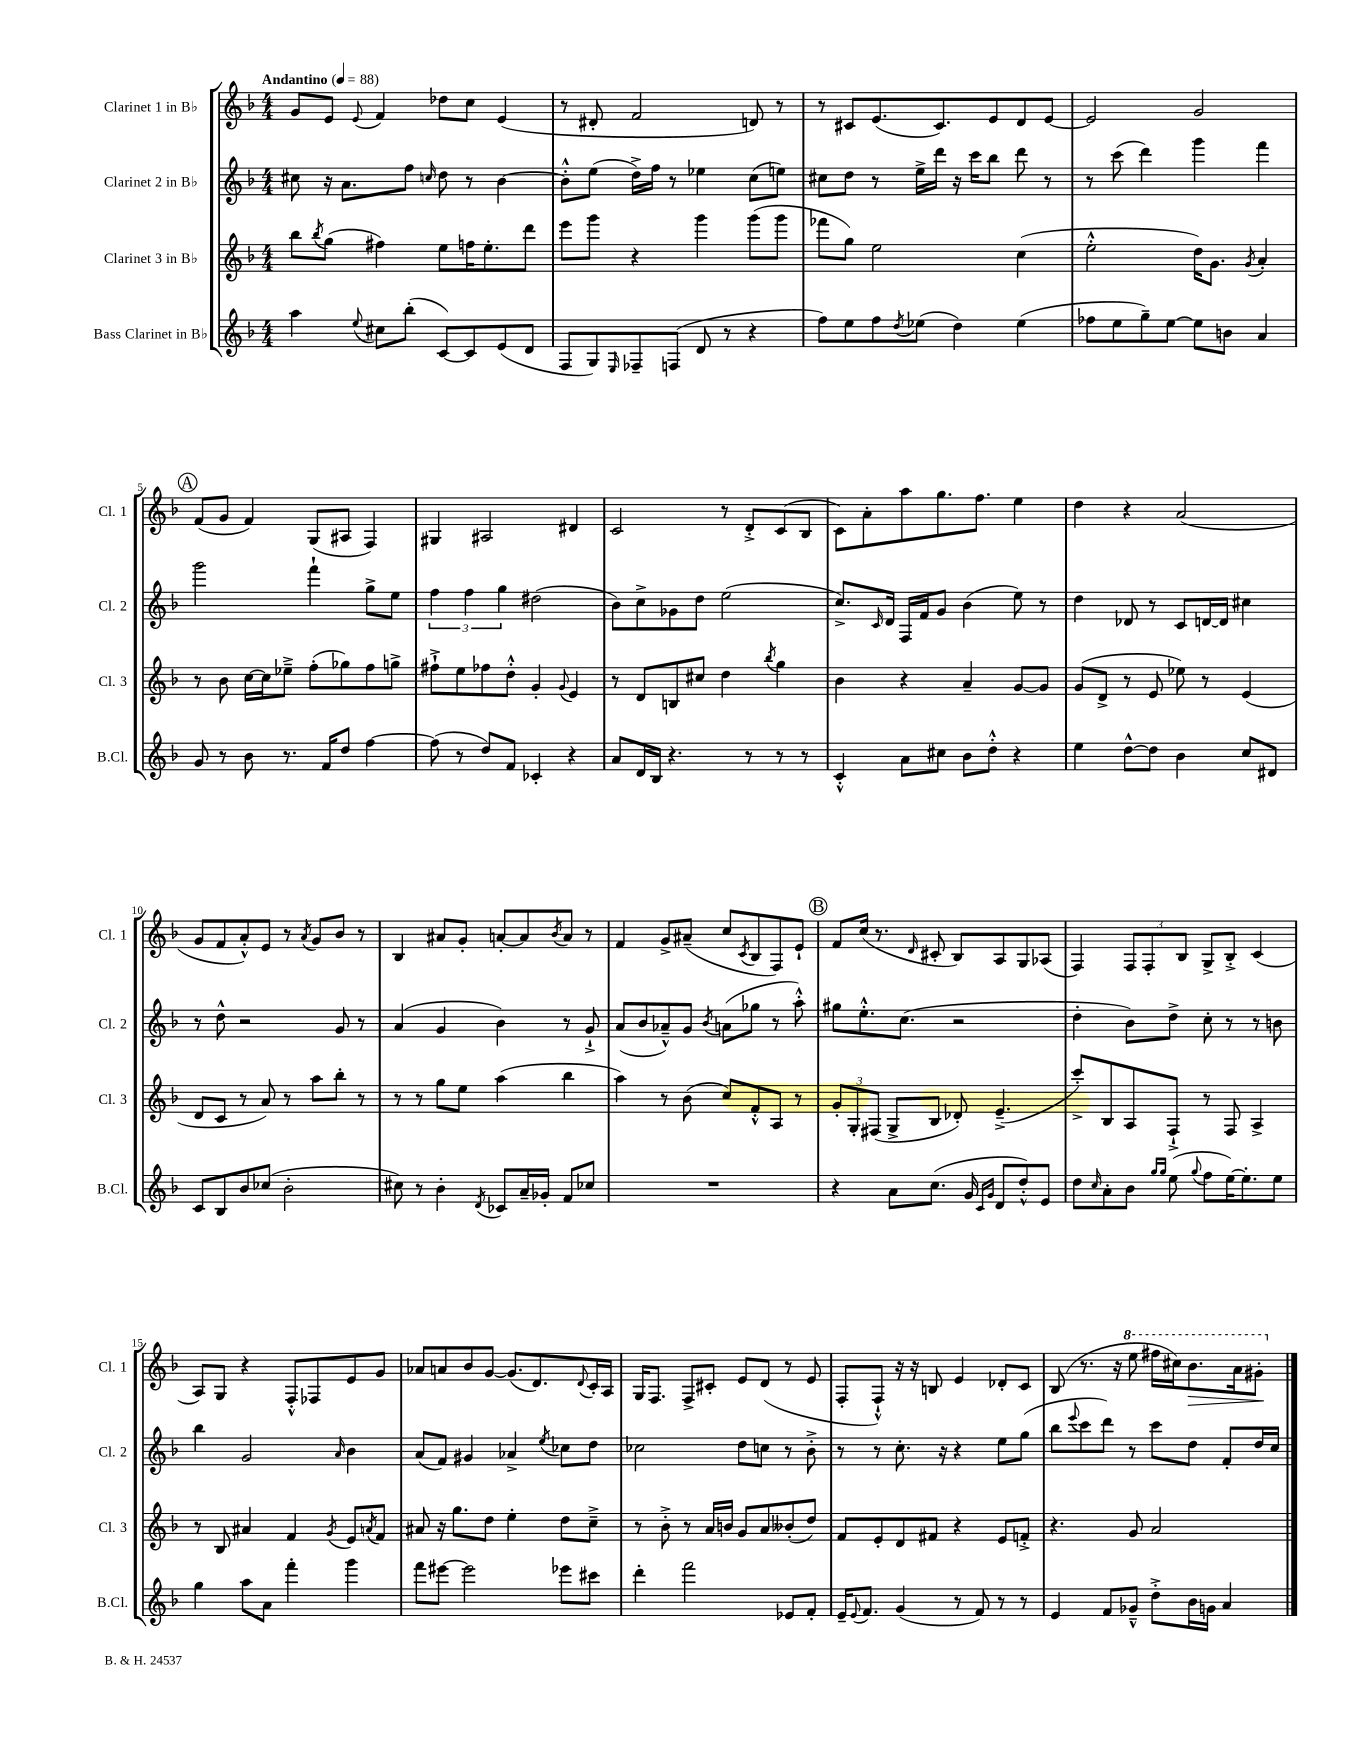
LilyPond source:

<<
\new StaffGroup <<
\new Staff = "s0" \with { instrumentName = "Clarinet 1 in Bb" shortInstrumentName = "Cl. 1" } {
    \clef treble \key f \major \numericTimeSignature \time 4/4 \tempo "Andantino" 4 = 88
    g'8 e'8 \appoggiatura { e'8 } f'4 des''8 c''8 e'4( |
    r8 dis'8-. f'2 d'8) r8 |
    r8 cis'8 e'8.( cis'8.) e'8 d'8 e'8~ |
    e'2 g'2 |
    \mark \markup { \circle "A" } f'8( g'8 f'4) g8( ais8 f4) |
    gis4 ais2 dis'4 |
    c'2 r8 d'8-.-> c'8( bes8 |
    c'8) a'8-. a''8 g''8. f''8. e''4 |
    d''4 r4 a'2( |
    g'8 f'8 a'8-.-^) e'8 r8 \acciaccatura { a'8 } g'8 bes'8 r8 |
    bes4 ais'8 g'8-. a'8~-. a'8 \acciaccatura { bes'8 } a'8 r8 |
    f'4 g'8-> ais'8--( c''8 \acciaccatura { c'8 } bes8 f8) e'8-! |
    \mark \markup { \circle "B" } f'8 c''16( r8. \grace { d'16 } cis'8-. bes8) a8 g8 aes8( |
    f4) \tuplet 3/2 { f8 f8-. bes8 } g8-> bes8-.-> c'4( |
    a8) g8 r4 f8-.-^ fes8 e'8 g'8 |
    aes'8 a'8 bes'8 g'8~ g'8.( d'8.) \appoggiatura { d'8 } c'16-. a16 |
    g16 f8. f8-> cis'8-. e'8 d'8( r8 e'8 |
    f8-. f8-!-^) r16 r16 b8 e'4 des'8-. c'8 |
    bes8( r8. r16 \ottava #1 e'''8 fis'''16 cis'''16) bes''8.\> a''16 gis''8-.\! \ottava #0 \bar "|." |
}
\new Staff = "s1" \with { instrumentName = "Clarinet 2 in Bb" shortInstrumentName = "Cl. 2" } {
    \clef treble \key f \major \numericTimeSignature \time 4/4
    cis''8 r16 a'8. f''8 \grace { c''16 } d''8 r8 bes'4~ |
    bes'8-.-^ e''8( d''16->) f''16 r8 ees''4 c''8( e''8) |
    cis''8 d''8 r8 e''16-> d'''16 r16 c'''16 bes''8 d'''8 r8 |
    r8 c'''8( d'''4) g'''4 f'''4 |
    \mark \markup { \circle "A" } g'''2 f'''4-! g''8-> e''8 |
    \tuplet 3/2 { f''4 f''4 g''4 } dis''2( |
    bes'8) c''8-> ges'8 d''8 e''2( |
    c''8.->) \grace { c'16 } d'16 f16 f'16 g'8 bes'4( e''8) r8 |
    d''4 des'8 r8 c'8 d'16~ d'16 cis''4 |
    r8 d''8-^ r2 g'8 r8 |
    a'4( g'4 bes'4) r8 g'8-!-> |
    a'8( bes'8 aes'8---^) g'8 \acciaccatura { bes'8 } a'8( ges''8 r8 a''8-.-^) |
    \mark \markup { \circle "B" } gis''8 e''8.-.-^ c''8.( r2 |
    d''4-. bes'8) d''8-> c''8-. r8 r8 b'8 |
    bes''4 g'2 \grace { a'16 } bes'4 |
    a'8( f'8) gis'4 aes'4-> \acciaccatura { e''8 } ces''8 d''8 |
    ces''2 d''8 c''8 r8 bes'8-.-> |
    r8 r8 c''8.-. r16 r4 e''8 g''8( |
    bes''8 \appoggiatura { e'''8 } c'''8 d'''8) r8 c'''8 d''8 f'8-. d''16 c''16 \bar "|." |
}
\new Staff = "s2" \with { instrumentName = "Clarinet 3 in Bb" shortInstrumentName = "Cl. 3" } {
    \clef treble \key f \major \numericTimeSignature \time 4/4
    bes''8 \acciaccatura { bes''8 } g''8( fis''4) e''8 f''16 e''8.-. d'''8 |
    e'''8 g'''8 r4 g'''4 g'''8( g'''8 |
    fes'''8 g''8) e''2 c''4( |
    e''2-.-^ d''16) g'8. \acciaccatura { g'8 } a'4-. |
    \mark \markup { \circle "A" } r8 bes'8 c''16~ c''16 ees''8---> f''8-.( ges''8) f''8 g''8-> |
    fis''8-!-> e''8 fes''8 d''8-.-^ g'4-. \appoggiatura { g'8 } e'4 |
    r8 d'8 b8 cis''8 d''4 \acciaccatura { bes''8 } g''4 |
    bes'4 r4 a'4-- g'8~ g'8 |
    g'8( d'8-> r8 e'8 ees''8) r8 e'4( |
    d'8 c'8 r8 a'8) r8 a''8 bes''8-. r8 |
    r8 r8 g''8 e''8 a''4( bes''4 |
    a''4) r8 bes'8( c''8) f'8-.-^ a8 r8 |
    \mark \markup { \circle "B" } \tuplet 3/2 { g'8-. g8-. fis8( } g8-> bes8 des'8-.) e'4.--->( |
    c'''8-.->) bes8 a8 f8-!-> r8 f8 a4-> |
    r8 bes8 ais'4 f'4 \acciaccatura { g'8 } e'8 \acciaccatura { a'8 } f'8 |
    ais'8 r16 g''8. d''8 e''4-. d''8 c''8---> |
    r8 bes'8-.-> r8 a'16 b'16 g'8 a'8 beses'8-.( d''8) |
    f'8 e'8-. d'8 fis'8 r4 e'8 f'8-.-> |
    r4. g'8 a'2 \bar "|." |
}
\new Staff = "s3" \with { instrumentName = "Bass Clarinet in Bb" shortInstrumentName = "B.Cl." } {
    \clef treble \key f \major \numericTimeSignature \time 4/4
    a''4 \appoggiatura { e''8 } cis''8 bes''8-.( c'8~) c'8 e'8( d'8 |
    f8 g8) \grace { e16 } fes8-- f8( d'8 r8 r4 |
    f''8) e''8 f''8 \acciaccatura { d''8 } ees''8( d''4) ees''4( |
    fes''8 e''8 g''8--) e''8~ e''8 b'8 a'4 |
    \mark \markup { \circle "A" } g'8 r8 bes'8 r8. f'16 d''8 f''4~ |
    f''8( r8 d''8) f'8 ces'4-. r4 |
    a'8 d'16 bes16 r4. r8 r8 r8 |
    c'4-.-^ a'8 cis''8 bes'8 d''8-.-^ r4 |
    e''4 d''8~-^ d''8 bes'4 c''8 dis'8 |
    c'8 bes8 bes'8 ces''8( bes'2-. |
    cis''8) r8 bes'4-. \acciaccatura { d'8 } ces'8 a'16-- ges'16-. f'8 ces''8 |
    R1 |
    \mark \markup { \circle "B" } r4 a'8 c''8.( g'16 \grace { c'16 g'16 } d'8 d''8-.-^) e'8 |
    d''8 \grace { c''16 } a'8-. bes'8 \grace { g''16 g''16 } e''8( \appoggiatura { g''8 } f''8 e''16~) e''8.-. e''8 |
    g''4 a''8 a'8 f'''4-. g'''4 |
    f'''8 eis'''8~ eis'''2 ees'''8 cis'''8 |
    d'''4-. f'''2 ees'8 f'8-. |
    e'16-- \appoggiatura { e'8 } f'8. g'4( r8 f'8) r8 r8 |
    e'4 f'8 ges'8---^ d''8-.-> bes'16 g'16 a'4 \bar "|." |
}
>>
>>
